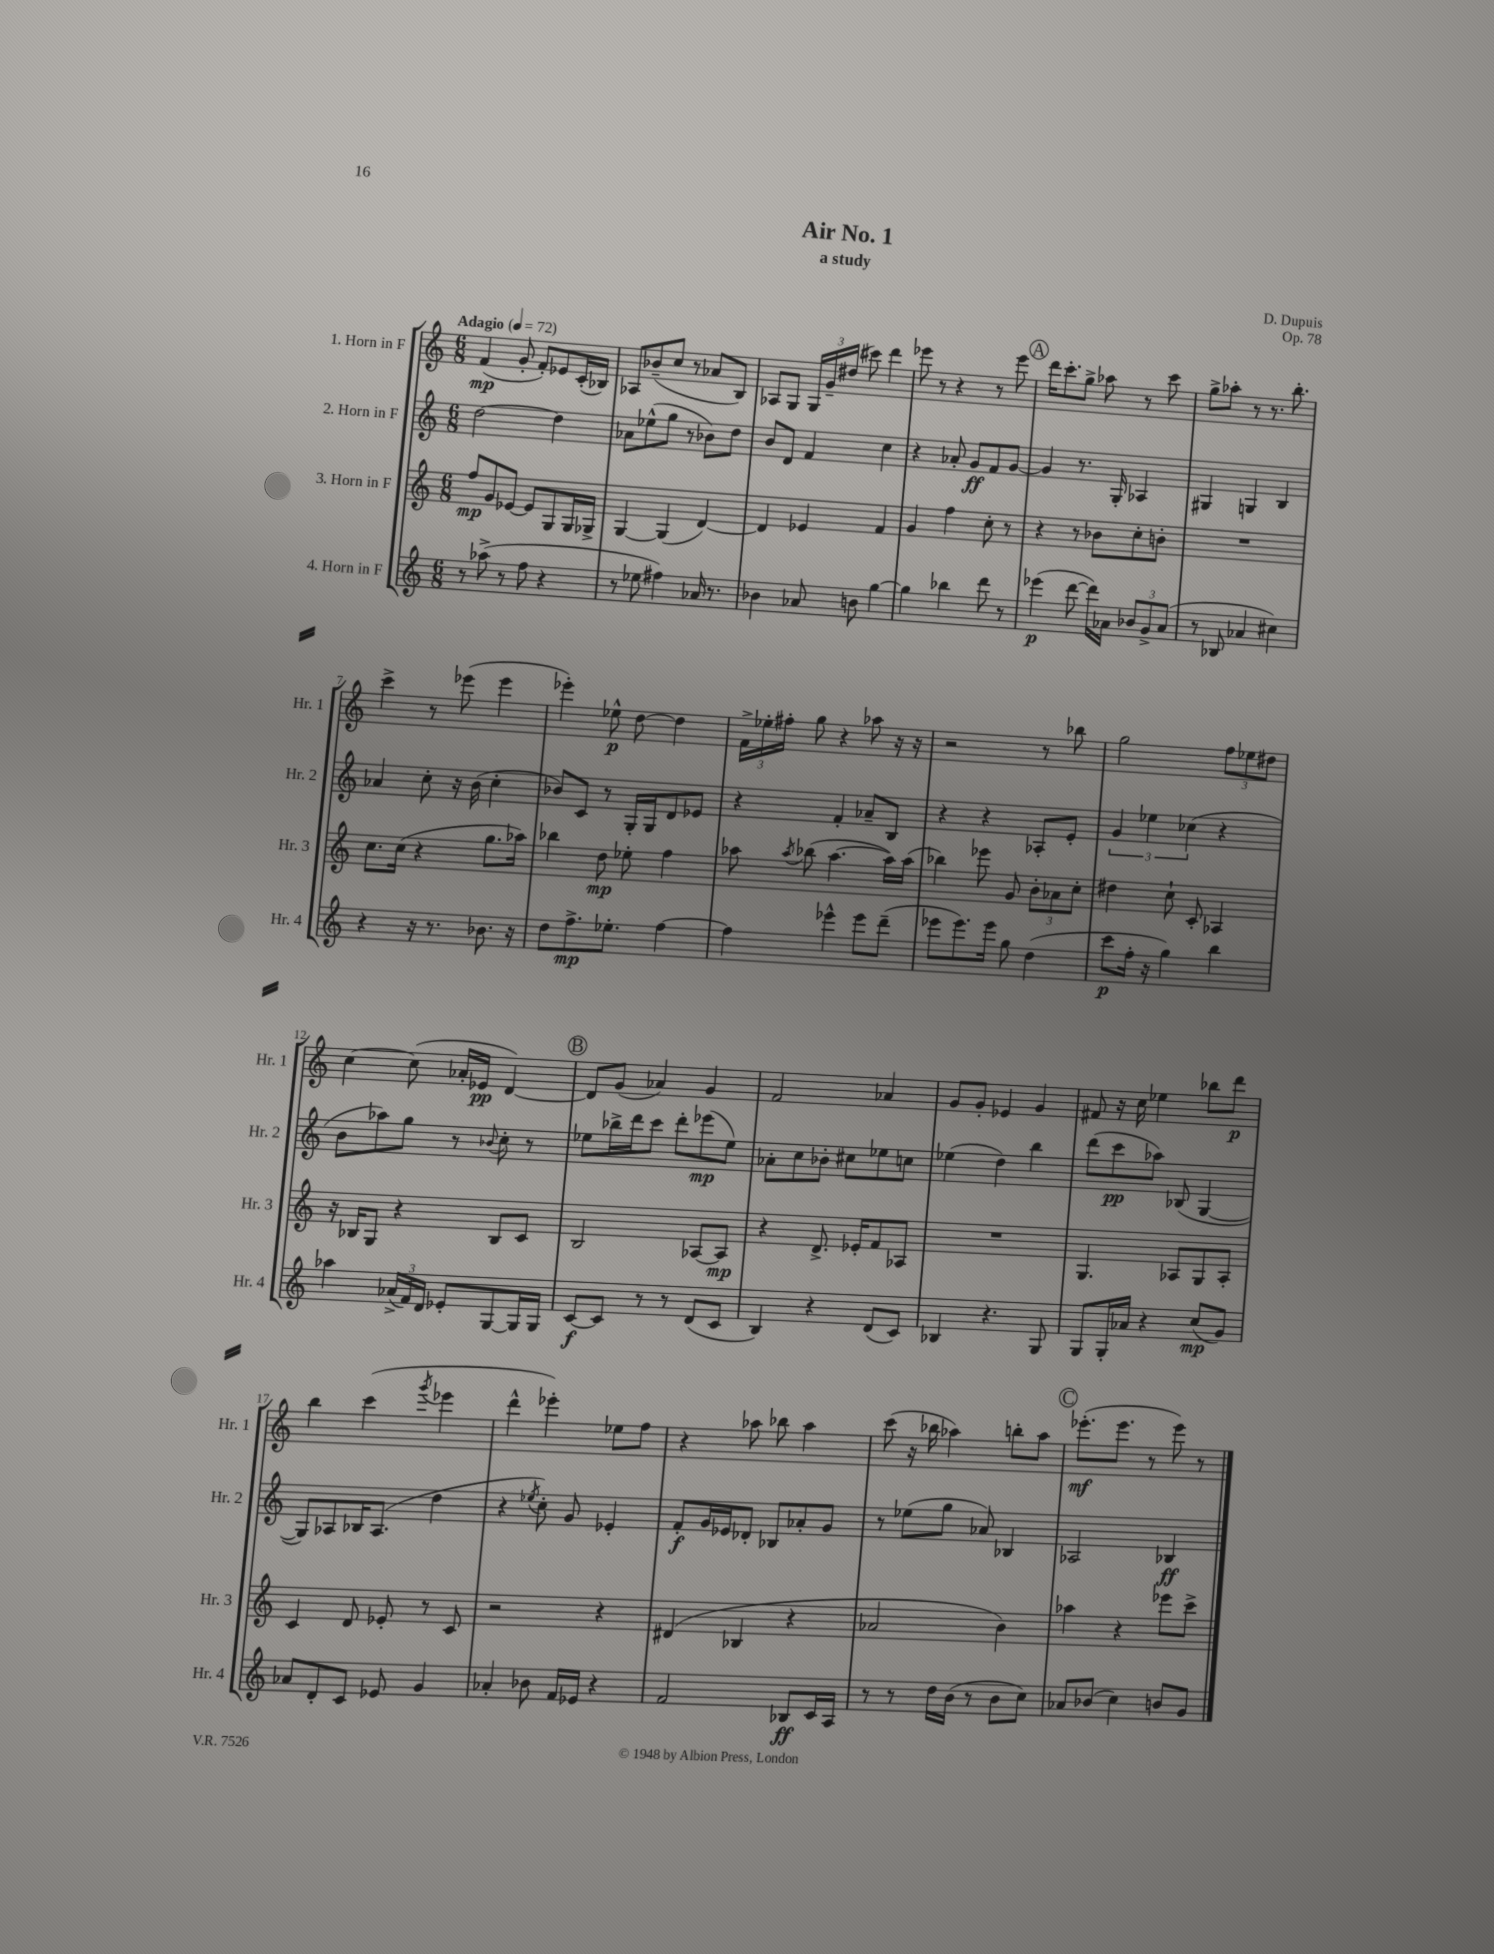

**kern	**kern	**kern	**kern
*staff4	*staff3	*staff2	*staff1
*clefG2	*clefG2	*clefG2	*clefG2
*k[]	*k[]	*k[]	*k[]
*M6/8	*M6/8	*M6/8	*M6/8
*MM72	*MM72	*MM72	*MM72
8r	8ff	[2dd	(4f
(8aa-^	8g	.	.
8r	[8e-	.	8g'
8ff	8e-]	.	8f')
4r	8G	4dd]	8e-
.	16G	.	(16c'
.	16G-^	.	16B-)
=	=	=	=
8r	[4G	8a-	8A-
8ee-	.	(8ee-^^	(8b-~
4ff#)	(4G]	8gg	8cc
.	.	8r	8r
16a-	[4d)	8b-)	8a-
8.r	.	.	.
.	.	8dd	8B)
=	=	=	=
4b-	4d]	8b	8A-
.	.	8d	8G
8a-	4e-	4f	24G
.	.	.	24g~
.	.	.	(24dd#
8b	.	.	8ccc#)
[4gg	4f	4cc	4ddd
=	=	=	=
4gg]	4g	4r	8eee-
.	.	.	8r
4bb-	4ff	8a-'	4r
.	.	8g	.
8ddd	8cc'	8f	8r
8r	8r	[8g	8eee-
=	=	=	=
(4eee-	4r	4g]	16ddd
.	.	.	8.ccc'
[8ddd	8r	8.r	8gg^
16ddd])	8b-	.	8aa-
16a-	.	16G'	.
12b-	8cc'	4A-	8r
12g^	.	.	.
.	8b'	.	8ccc
(12a-	.	.	.
=	=	=	=
8r	2.r	4G#	8gg^
8B-	.	.	8aa-'
4a-	.	4G	8r
.	.	.	8.r
4cc#)	.	4B	.
.	.	.	8.bb'
=	=	=	=
4r	8.cc	4a-	4ccc^
.	(16cc	.	.
16r	4r	8cc'	8r
8.r	.	.	.
.	.	16r	(8eee-
.	.	(16b	.
8.b-	8.gg	4cc'	4eee-
16r	16aa-)	.	.
=	=	=	=
8dd	4bb-	8b-)	4eee-')
8.ff^	.	8c	.
.	8dd	8r	8ee-^^
8.ee-'	.	.	.
.	8ee-'	16G'	[8dd
.	.	16G	.
[4ff	4ff	8d	4dd]
.	.	8e-	.
=	=	=	=
4ff]	8aa-	4r	24f^
.	.	.	24ee-'
.	.	.	24ff#'
.	8qaa-	.	.
.	(8bb-	.	8gg
4eee-^^	[4.aa-	4f'	4r
8eee-	.	8a-~	8aa-
(8ddd~	16aa-])	8B	16r
.	(16aa-	.	16r
=	=	=	=
8eee-	4bb-)	4r	2r
8.eee-)	.	.	.
.	8eee-	4r	.
16eee-	.	.	.
8gg	8g	.	.
(4dd	12b'	8A-'	8r
.	12a-	.	.
.	.	8e'	8bb-
.	12cc'	.	.
=	=	=	=
8ccc	4dd#	6g	2gg
16ff'	.	.	.
.	.	6ee-	.
16r	.	.	.
4gg)	8cc`	.	.
.	.	(6cc-	.
.	8c'	.	.
4bb	4A-	4r	12ff
.	.	.	12ee-
.	.	.	12dd#
=	=	=	=
4aa-	16r	8b	[4cc
.	16B-	.	.
.	8G	8aa-)	.
(24a-^	4r	8gg	(8cc]
24f)	.	.	.
24d	.	.	.
8e-'	.	8r	16a-'
.	.	.	16e-
.	.	8qqb-	.
[8G	8B-	8cc'	[4d)
16G]	8c	8r	.
16G	.	.	.
=	=	=	=
[8c	2B	8ee-	8d]
8c]	.	16bb-^	(8g
.	.	16ddd	.
8r	.	8ccc	4a-)
8r	.	8ddd'	.
(8d	[8A-	(8eee-	4g
8c	8A-]	8ee-)	.
=	=	=	=
4B)	4r	8a-'	2f
.	.	8cc	.
4r	8.d^	8b-'	.
.	.	8cc#	.
.	16e-'	.	.
(8d	8f	8ee-	4a-
8c)	8A-	8cc	.
=	=	=	=
4B-	2.r	(4ee-	8g
.	.	.	8g'
4.r	.	4dd)	4e-
.	.	4bb	4g
8G	.	.	.
=	=	=	=
8G	4.G	(8ddd	8f#
16G'	.	8ccc	16r
16a-	.	.	16cc
4r	.	8aa-)	4ee-
.	8A-	(8B-	.
(8cc	8G	[4G	8bb-
8g)	8A-'	.	8ddd
=	=	=	=
8a-	4c	8G])	4bb
8d'	.	8A-	.
8c	8d	16B-	(4ccc
.	.	(8.A-	.
8e-	8e-'	.	.
.	.	.	8qggg
4g	8r	4dd	4eee-
.	8c	.	.
=	=	=	=
4a-'	2r	4r	4ddd^^
.	.	8qee-	.
8b-	.	8cc')	4eee-')
16f	.	8g	.
16e-	.	.	.
4r	4r	4e-'	8ee-
.	.	.	8ff
=	=	=	=
2f	(4d#	8f'	4r
.	.	16g	.
.	.	16e-	.
.	4B-	8d-'	8aa-
.	.	8B-	8bb-
8B-	4r	8a-'	4aa-
16c	.	8g	.
16A	.	.	.
=	=	=	=
8r	2a-	8r	(8ccc
8r	.	(8ee-	16r
.	.	.	16bb-
16dd	.	8gg	4aa-)
(16b	.	.	.
8r	.	8a-)	.
8b	4b)	4B-	8bb'
8cc)	.	.	8aa-
=	=	=	=
8a-	4aa-	2A-	(8.eee-'
(8b-	.	.	.
.	.	.	8.eee-
4cc)	4r	.	.
.	.	.	8r
8b	8eee-	4B-	8eee-)
8g	8ccc^	.	8r
==	==	==	==
*-	*-	*-	*-
